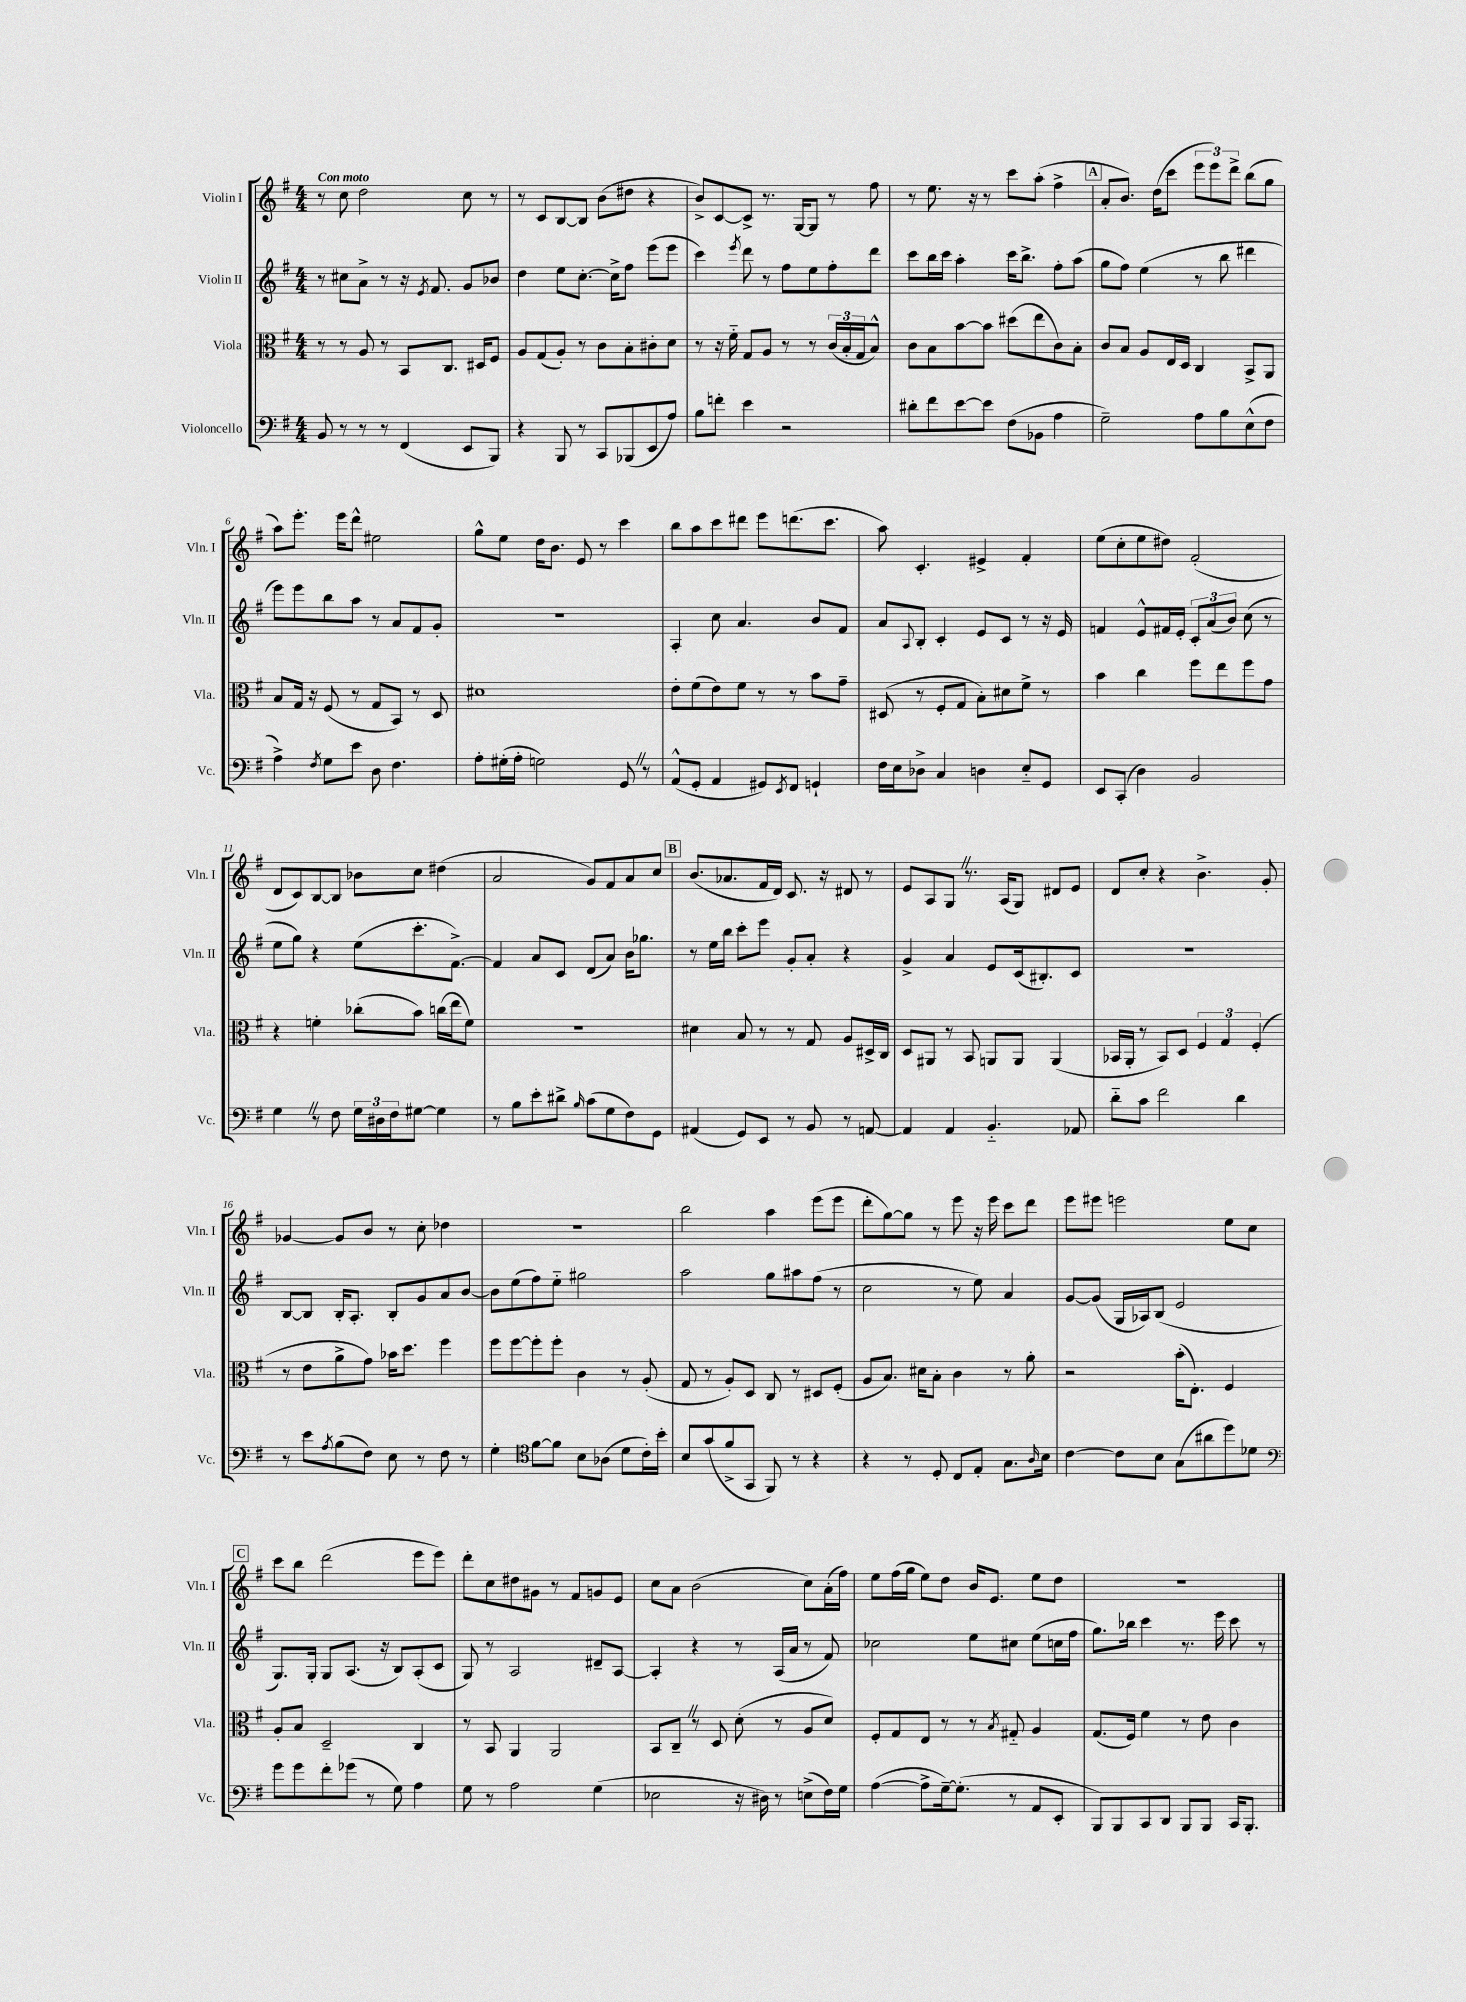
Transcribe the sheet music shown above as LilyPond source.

<<
\new StaffGroup <<
\new Staff = "s0" \with { instrumentName = "Violin I" shortInstrumentName = "Vln. I" } {
    \clef treble \key g \major \numericTimeSignature \time 4/4 \tempo "Con moto"
    r8 c''8 d''2 c''8 r8 |
    r8 c'8 b8~ b8 b'8( dis''8 r4 |
    b'8->) c'8~ c'8-> r8. g16~ g8 r8 fis''8 |
    r8 e''8. r16 r8 c'''8 a''8-.( fis''4-> |
    \mark \markup { \box "A" } a'8-. b'8.) d''16( c'''8 \tuplet 3/2 { e'''8 e'''8) d'''8-> } b''8( g''8 |
    a''8) e'''8.-. e'''16 d'''8-^ eis''2 |
    g''8-^ e''8 d''16 b'8. e'8 r8 c'''4 |
    b''8 a''8 c'''8 dis'''8 e'''8 d'''8.( c'''8. |
    a''8) c'4.-. eis'4-> fis'4-. |
    e''8( c''8-. e''8 dis''8) fis'2-.( |
    d'8 c'8) b8~ b8 bes'8 c''8 dis''4( |
    a'2 g'8) fis'8 a'8 c''8 |
    \mark \markup { \box "B" } b'8.( aes'8. fis'16 d'16) c'8. r16 dis'8 r8 |
    e'8 a8 g8 \once \override BreathingSign.text = \markup { \musicglyph "scripts.caesura.straight" } \breathe r8. a16( g8) dis'8 e'8 |
    d'8 c''8-. r4 b'4.-> g'8-. |
    ges'4~ ges'8 b'8 r8 c''8-. des''4 |
    R1 |
    b''2 a''4 e'''8( e'''8 |
    d'''8-. g''8~) g''8 r8 e'''8 r16 e'''16 c'''8 d'''8 |
    e'''8 eis'''8 e'''2 e''8 c''8 |
    \mark \markup { \box "C" } c'''8 b''8 d'''2( e'''8 e'''8) |
    d'''8-. c''8 dis''8 gis'8 r8 fis'8 g'8 e'8 |
    c''8 a'8 b'2( c''8) a'16-.( fis''16) |
    e''8 fis''16( g''16 e''8) d''8 b'16 e'8. e''8 d''8 |
    R1 \bar "|." |
}
\new Staff = "s1" \with { instrumentName = "Violin II" shortInstrumentName = "Vln. II" } {
    \clef treble \key g \major \numericTimeSignature \time 4/4
    r8 cis''8 a'8-> r8 r16 \acciaccatura { e'8 } fis'8. g'8 bes'8 |
    d''4 e''8 c''8.~-. c''16-> fis''8 e'''8( e'''8 |
    c'''4) \acciaccatura { e'''8 } d'''8 r8 fis''8 e''8 fis''8-. d'''8 |
    c'''8 b''16 c'''16 a''4-. c'''16 b''8.-> fis''8-. a''8( |
    \mark \markup { \box "A" } g''8 fis''8) e''4( r8 b''8 dis'''4 |
    e'''8) e'''8 b''8 a''8 r8 a'8 fis'8 g'8-. |
    R1 |
    a4-. c''8 a'4. b'8 fis'8 |
    a'8 \appoggiatura { a8 } b8-. c'4-. e'8 c'8 r8 r16 e'16 |
    f'4 e'8-^ fis'16 e'16-. \tuplet 3/2 { c'8-. a'8( b'8) } c''8( r8 |
    e''8 g''8) r4 e''8( c'''8.-. fis'8.~->) |
    fis'4 a'8 c'8 d'8( a'8) b'16 ges''8. |
    \mark \markup { \box "B" } r8 e''16 b''16 c'''8-. e'''8 g'8-. a'8-. r4 |
    g'4-> a'4 e'8 c'16( bis8.-.) c'8 |
    R1 |
    b8~ b8 b16-. a8.-. b8-. g'8 a'8 b'8~ |
    b'8 e''8( fis''8) e''8-_ gis''2 |
    a''2 g''8 ais''8 fis''8( r8 |
    c''2 r8 e''8) a'4 |
    g'8~ g'8( g16 aes16) b8( e'2 |
    \mark \markup { \box "C" } g8.) g16-. g8 a8.( r16 b8) a8-.( c'8 |
    g8) r8 a2 dis'8-- a8~ |
    a4-. r4 r8 a16( a'16 r8 fis'8) |
    ces''2 e''8 cis''8 e''8( c''16 fis''16 |
    g''8.) bes''16 c'''4 r8. e'''16 c'''8 r8 \bar "|." |
}
\new Staff = "s2" \with { instrumentName = "Viola" shortInstrumentName = "Vla." } {
    \clef alto \key g \major \numericTimeSignature \time 4/4
    r8 r8 a8 r8 b,8 c8. dis16 fis8 |
    a8 g8( a8-.) r8 c'8 b8-. cis'8-. d'8 |
    r8 r16 fis'16-_ g8 a8 r8 r8 \tuplet 3/2 { c'16( b16-. g16 } b8-^) |
    c'8 b8 b'8~ b'8 dis''8( e''8 c'8) b8-. |
    \mark \markup { \box "A" } c'8 b8 a8 e16 d16 c4 b,8-> a,8 |
    b8 g16 r16 fis8( r8 g8 b,8) r8 d8 |
    dis'1 |
    e'8-. fis'8( e'8) fis'8 r8 r8 b'8 g'8-- |
    dis8( r8 fis8-. g8 b8-.) dis'8 fis'8-> r8 |
    b'4 c''4 fis''8 e''8 fis''8 g'8 |
    r4 f'4-. ces''8-.( b'8) c''16( e''16 f'8) |
    R1 |
    \mark \markup { \box "B" } dis'4 b8 r8 r8 g8 a8 dis16-> c16 |
    d8 ais,8 r8 b,8 a,8 a,8 a,4( |
    bes,16 a,16-. r8 bes,8) d8 \tuplet 3/2 { fis4 g4 fis4-.( } |
    r8 e'8 a'8-> g'8) bes'16 d''8. fis''4 |
    fis''8 fis''8~ fis''8-. fis''8-. c'4 r8 a8-.( |
    g8 r8 a8-.) d8 c8 r8 dis8 fis8-.( |
    a8 b8.) dis'16 b8-. c'4 r8 a'8-. |
    r2 b'16-.( e8.-.) fis4 |
    \mark \markup { \box "C" } a8-. b8 d2-- c4 |
    r8 b,8 a,4 a,2 |
    b,8 c8-- \once \override BreathingSign.text = \markup { \musicglyph "scripts.caesura.straight" } \breathe r8 d8 d'8-.( r8 a8 d'8) |
    fis8-. g8 e8 r8 r8 \acciaccatura { b8 } gis8-_ a4 |
    g8.( fis16) fis'4 r8 e'8 c'4 \bar "|." |
}
\new Staff = "s3" \with { instrumentName = "Violoncello" shortInstrumentName = "Vc." } {
    \clef bass \key g \major \numericTimeSignature \time 4/4
    b,8 r8 r8 r8 fis,4( e,8 b,,8) |
    r4 b,,8 r8 c,8 bes,,8( e,8 a8) |
    b8 f'8-. e'4 r2 |
    dis'8-. fis'8 e'8~ e'8 fis8( bes,8 a4 |
    \mark \markup { \box "A" } g2--) a8 b8 e8-^( fis8 |
    a4->) \acciaccatura { fis8 } g8 e'8 d8 fis4. |
    a8-. gis16-.( a16-. g2) g,8 \once \override BreathingSign.text = \markup { \musicglyph "scripts.caesura.straight" } \breathe r8 |
    a,8-^( g,8-. a,4 gis,8) \acciaccatura { e,8 } fis,8 g,4-! |
    fis16 e16 des8-> c4 d4 e8-_ g,8 |
    e,8 c,8-.( d4) b,2 |
    g4 \once \override BreathingSign.text = \markup { \musicglyph "scripts.caesura.straight" } \breathe r8 fis8 \tuplet 3/2 { g16 dis16 fis16 } gis8~ gis4 |
    r8 b8 e'8-. dis'8-> \grace { b16 } c'8( g8 fis8) g,8 |
    \mark \markup { \box "B" } ais,4( g,8) e,8 r8 b,8 r8 a,8~ |
    a,4 a,4 b,4.-_ aes,8 |
    d'8-_ c'8 fis'2 d'4 |
    r8 e'8 \acciaccatura { a8 } b8( fis8) e8 r8 fis8 r8 |
    g4-. \clef tenor fis'8~ fis'8 b8 aes8( d'8 c'16-.) b'16-. |
    b8 g'8( fis'8-> g,8 fis,8) r8 r4 |
    r4 r8 d8-. c8 e8-. g8. \grace { a16 } b16 |
    c'4~ c'8 b8 g8( ais'8 d''8) des'8 |
    \mark \markup { \box "C" } \clef bass g'8 g'8 fis'8-. ges'8( r8 g8) a4 |
    g8 r8 a2 g4( |
    ees2 r16 dis16) r8 e8->( fis16) g16 |
    a4~( a8-> g16~--) g8.-.( r8 a,8 e,8-. |
    b,,8) b,,8 c,8 d,8 b,,8 b,,8 c,16 b,,8.-. \bar "|." |
}
>>
>>
